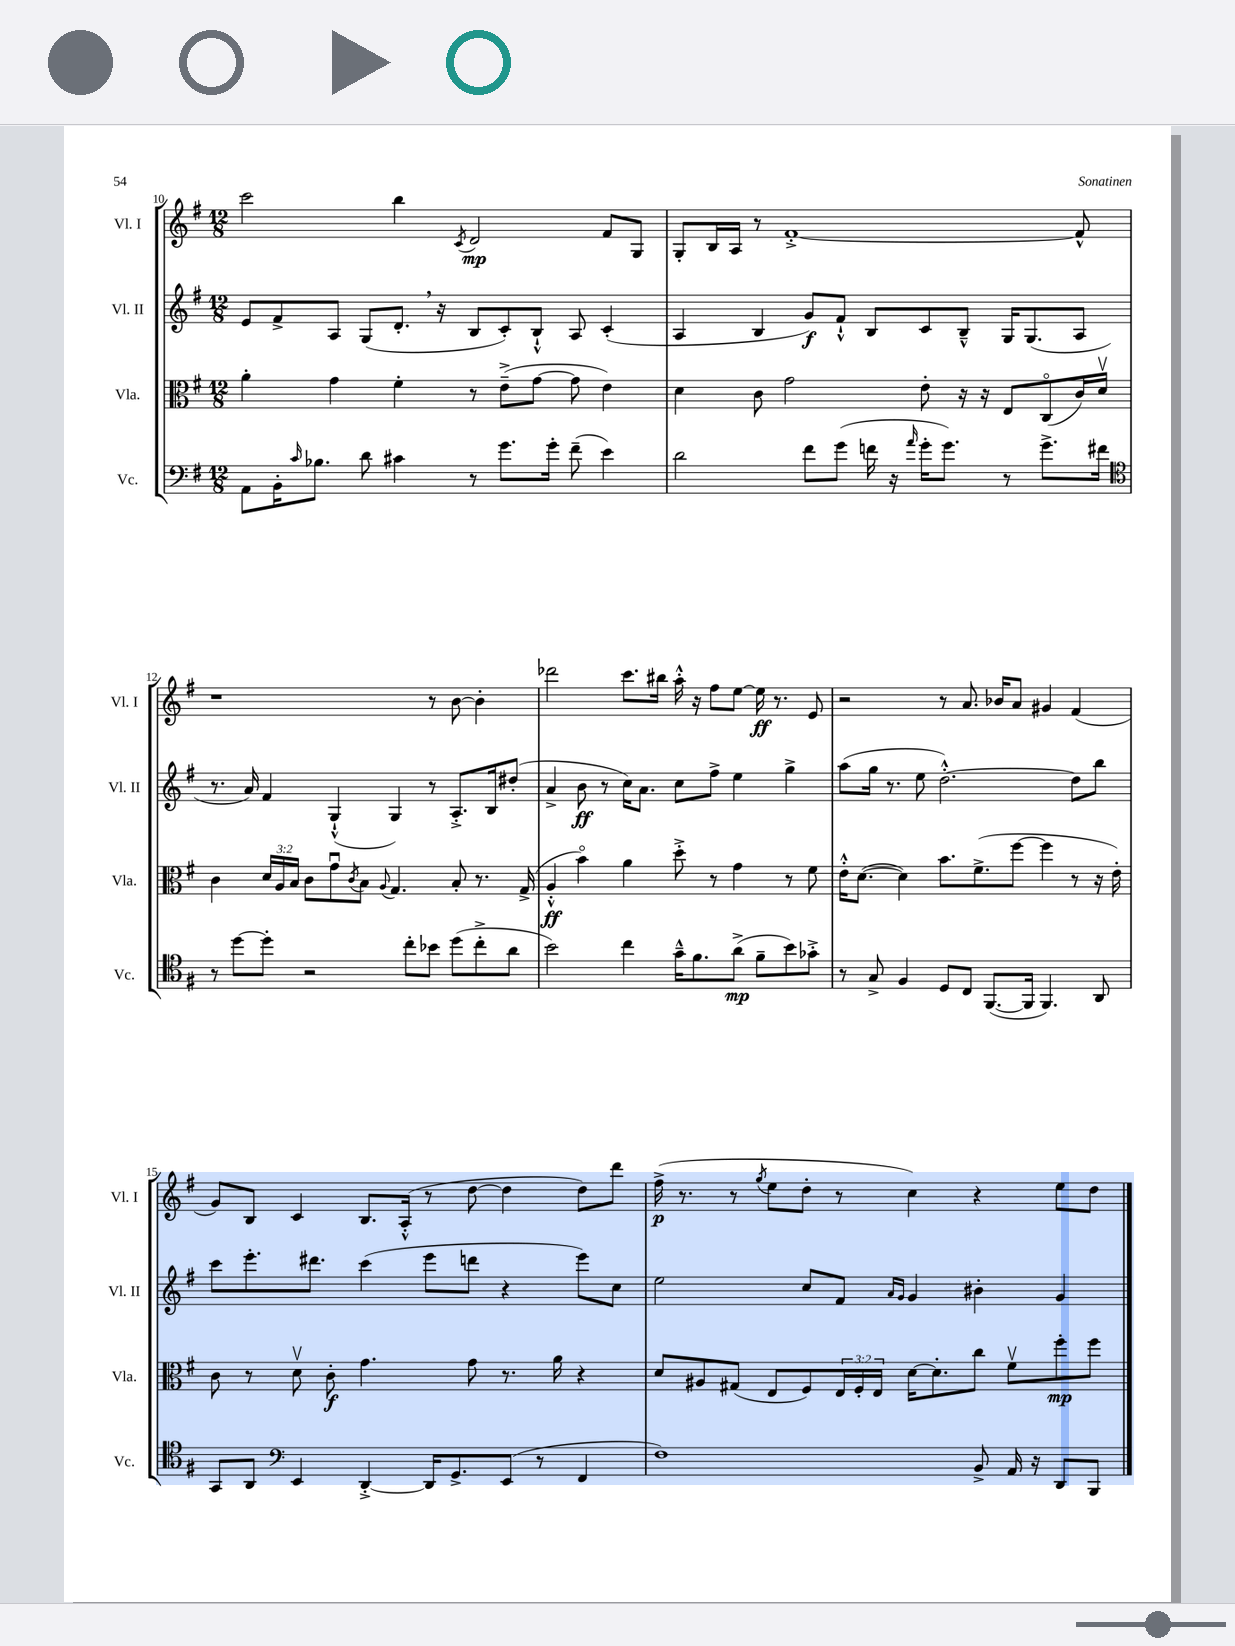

**kern	**dynam	**kern	**dynam	**kern	**dynam	**kern	**dynam
*part4	*part4	*part3	*part3	*part2	*part2	*part1	*part1
*staff4	*staff4	*staff3	*staff3	*staff2	*staff2	*staff1	*staff1
*I"Vc.	*	*I"Vla.	*	*I"Vl. II	*	*I"Vl. I	*
*I'Vc.	*	*I'Vla.	*	*I'Vl. II	*	*I'Vl. I	*
*clefF4	*	*clefC3	*	*clefG2	*	*clefG2	*
*k[f#]	*	*k[f#]	*	*k[f#]	*	*k[f#]	*
*M12/8	*	*M12/8	*	*M12/8	*	*M12/8	*
=10	=10	=10	=10	=10	=10	=10	=10
8AA\L	.	4a'\	.	8e/L	.	2ccc\	.
16BB'\K	.	.	.	8f#^/	.	.	.
16qqc/	.	.	.	.	.	.	.
8.B-X\J	.	.	.	.	.	.	.
.	.	4g\	.	8A/J	.	.	.
8d\	.	.	.	(8G/L	.	.	.
4c#X\	.	4f#'\	.	8.d',/J	.	4bb\	.
.	.	.	.	16r	.	.	.
.	.	.	.	.	.	8qc/	.
8r	.	8r	.	8B/L	.	2d/	mp
8.g\L	.	(8e~^\L	.	8c'/)	.	.	.
.	.	[8g\J	.	8B`^^/J	.	.	.
16g'\Jk	.	.	.	.	.	.	.
(8f#~\	.	8g\]	.	8A/	.	.	.
4e\)	.	4e\)	.	(4c'/	.	8f#/L	.
.	.	.	.	.	.	8G/J	.
=11	=11	=11	=11	=11	=11	=11	=11
2d\	.	4d\	.	4A/	.	8G'/L	.
.	.	.	.	.	.	16B/L	.
.	.	.	.	.	.	16A/JJ	.
.	.	8c\	.	4B/	.	8r	.
.	.	2g\	.	.	.	[1f#'^	.
8f#\L	.	.	.	8g/L)	f	.	.
(8g\J	.	.	.	8f#`^^/J	.	.	.
16fn\	.	.	.	8B/L	.	.	.
16r	.	.	.	.	.	.	.
16qqa/	.	.	.	.	.	.	.
16g'\KL	.	8e'\	.	8c/	.	.	.
8.g\J)	.	.	.	.	.	.	.
.	.	16r	.	8B~^^/J	.	.	.
.	.	16r	.	.	.	.	.
8r	.	8E/L	.	16G/KL	.	.	.
.	.	.	.	(8.G/	.	.	.
8.g^\L	.	(8C/	.	.	.	.	.
.	.	16c/L)	.	8A/J	.	8f#^^/]	.
16f#X\Jk	.	16dv/JJ	.	.	.	.	.
!!LO:LB:g=z
=12	=12	=12	=12	=12	=12	=12	=12
*clefC4	*	*	*	*	*	*	*
8r	.	4c\	.	8.r	.	1r	.
[8dd\L	.	.	.	.	.	.	.
.	.	.	.	16a/)	.	.	.
8dd'\J]	.	24d/LL	.	4f#/	.	.	.
.	.	24A/	.	.	.	.	.
.	.	24B/JJ	.	.	.	.	.
2r	.	8c\L	.	.	.	.	.
.	.	8gu\	.	(4G`^^/	.	.	.
.	.	8qc/	.	.	.	.	.
.	.	8B\J	.	.	.	.	.
.	.	8qqA/	.	.	.	.	.
.	.	4.G/	.	4G/)	.	.	.
8cc'\L	.	.	.	.	.	.	.
8b-X\J	.	.	.	8r	.	8r	.
(8dd\L	.	8B'/	.	8.A'^/L	.	[8b\	.
8cc'^\	.	8.r	.	.	.	4b'\]	.
.	.	.	.	16B/k	.	.	.
8a\J	.	.	.	(8dd#X'/J	.	.	.
.	.	(16G^/	.	.	.	.	.
=13	=13	=13	=13	=13	=13	=13	=13
2b\)	.	4A'^^/	ff	4a^/	.	2ddd-X\	.
.	.	4b\)	.	8b\	ff	.	.
.	.	.	.	8r	.	.	.
4cc\	.	4a\	.	16cc\KL)	.	8.ccc\L	.
.	.	.	.	8.a\J	.	.	.
.	.	.	.	.	.	16bb#X\Jk	.
16g~^^\KL	.	8dd'^\	.	8cc\L	.	16aa'^^\	.
8.f#\	.	.	.	.	.	16r	.
.	.	8r	.	8ff#^\J	.	8ff#\L	.
(8a^\J	mp	4g\	.	4ee\	.	[8ee\J	.
8f#~\L	.	.	.	.	.	16ee\]	ff
.	.	.	.	.	.	8.r	.
8b\)	.	8r	.	4gg^\	.	.	.
8g-X'^\J	.	8f#\	.	.	.	8e/	.
=14	=14	=14	=14	=14	=14	=14	=14
8r	.	16e'^^\KL	.	(8aa\L	.	2r	.
.	.	([8.d\J	.	.	.	.	.
8G^/	.	.	.	16gg\Jk	.	.	.
.	.	.	.	8.r	.	.	.
4F#/	.	4d\])	.	.	.	.	.
.	.	.	.	8ee\	.	.	.
8D/L	.	8.b\L	.	[2.dd'^^\)	.	8r	.
8C/J	.	.	.	.	.	8.a/	.
.	.	(8.f#^\	.	.	.	.	.
([8.FF#/L	.	.	.	.	.	.	.
.	.	.	.	.	.	16b-X/KL	.
.	.	[8ff#\J	.	.	.	8a/J	.
16FF#/Jk]	.	.	.	.	.	.	.
4.FF#/)	.	4ff#\]	.	.	.	4g#X/	.
.	.	8r	.	8dd\L]	.	(4f#/	.
8AA/	.	16r	.	8bb\J	.	.	.
.	.	16e'\)	.	.	.	.	.
!!LO:LB:g=z
=15	=15	=15	=15	=15	=15	=15	=15
8GG/L	.	8c\	.	8ccc\L	.	8g/L)	.
8AA/J	.	8r	.	8.eee'\	.	8B/J	.
*clefF4	*	*	*	*	*	*	*
4EE/	.	8dv\	.	.	.	4c/	.
.	.	.	.	8.ddd#X\J	.	.	.
.	.	8c'\	f	.	.	.	.
[4DD'^/	.	4.g\	.	(4ccc\	.	8.B/L	.
.	.	.	.	.	.	(16A'^^/Jk	.
16DD/KL]	.	.	.	8eee\L	.	8r	.
8.GG^/	.	.	.	.	.	.	.
.	.	8g\	.	8dddn\J	.	[8dd\	.
(8EE/J	.	8.r	.	4r	.	4dd\]	.
8r	.	.	.	.	.	.	.
.	.	16a\	.	.	.	.	.
4FF#/	.	4r	.	8eee\L)	.	8dd\L)	.
.	.	.	.	8cc\J	.	8ddd\J	.
=16	=16	=16	=16	=16	=16	=16	=16
1F#)	.	8d/L	.	2ee\	.	(16ff#^\	p
.	.	.	.	.	.	8.r	.
.	.	8A#X/	.	.	.	.	.
.	.	(8G#X/J	.	.	.	8r	.
.	.	.	.	.	.	8qgg/	.
.	.	8E/L	.	.	.	8ee\L	.
.	.	8F#/)	.	8cc/L	.	8dd'\J	.
.	.	24E/L	.	8f#/J	.	8r	.
.	.	24F#'/	.	.	.	.	.
.	.	24E/JJ	.	.	.	.	.
.	.	.	.	16qqa/LL	.	.	.
.	.	.	.	16qqg/JJ	.	.	.
.	.	[16d\KL	.	4g/	.	4cc\)	.
.	.	8.d'\]	.	.	.	.	.
8BB^/	.	8cc\J	.	4b#X'\	.	4r	.
16AA/	.	8f#v\L	.	.	.	.	.
16r	.	.	.	.	.	.	.
8DD/L	.	8ff#'\	mp	4g/	.	8ee\L	.
8BBB/J	.	8ff#\J	.	.	.	8dd\J	.
==	==	==	==	==	==	==	==
*-	*-	*-	*-	*-	*-	*-	*-
